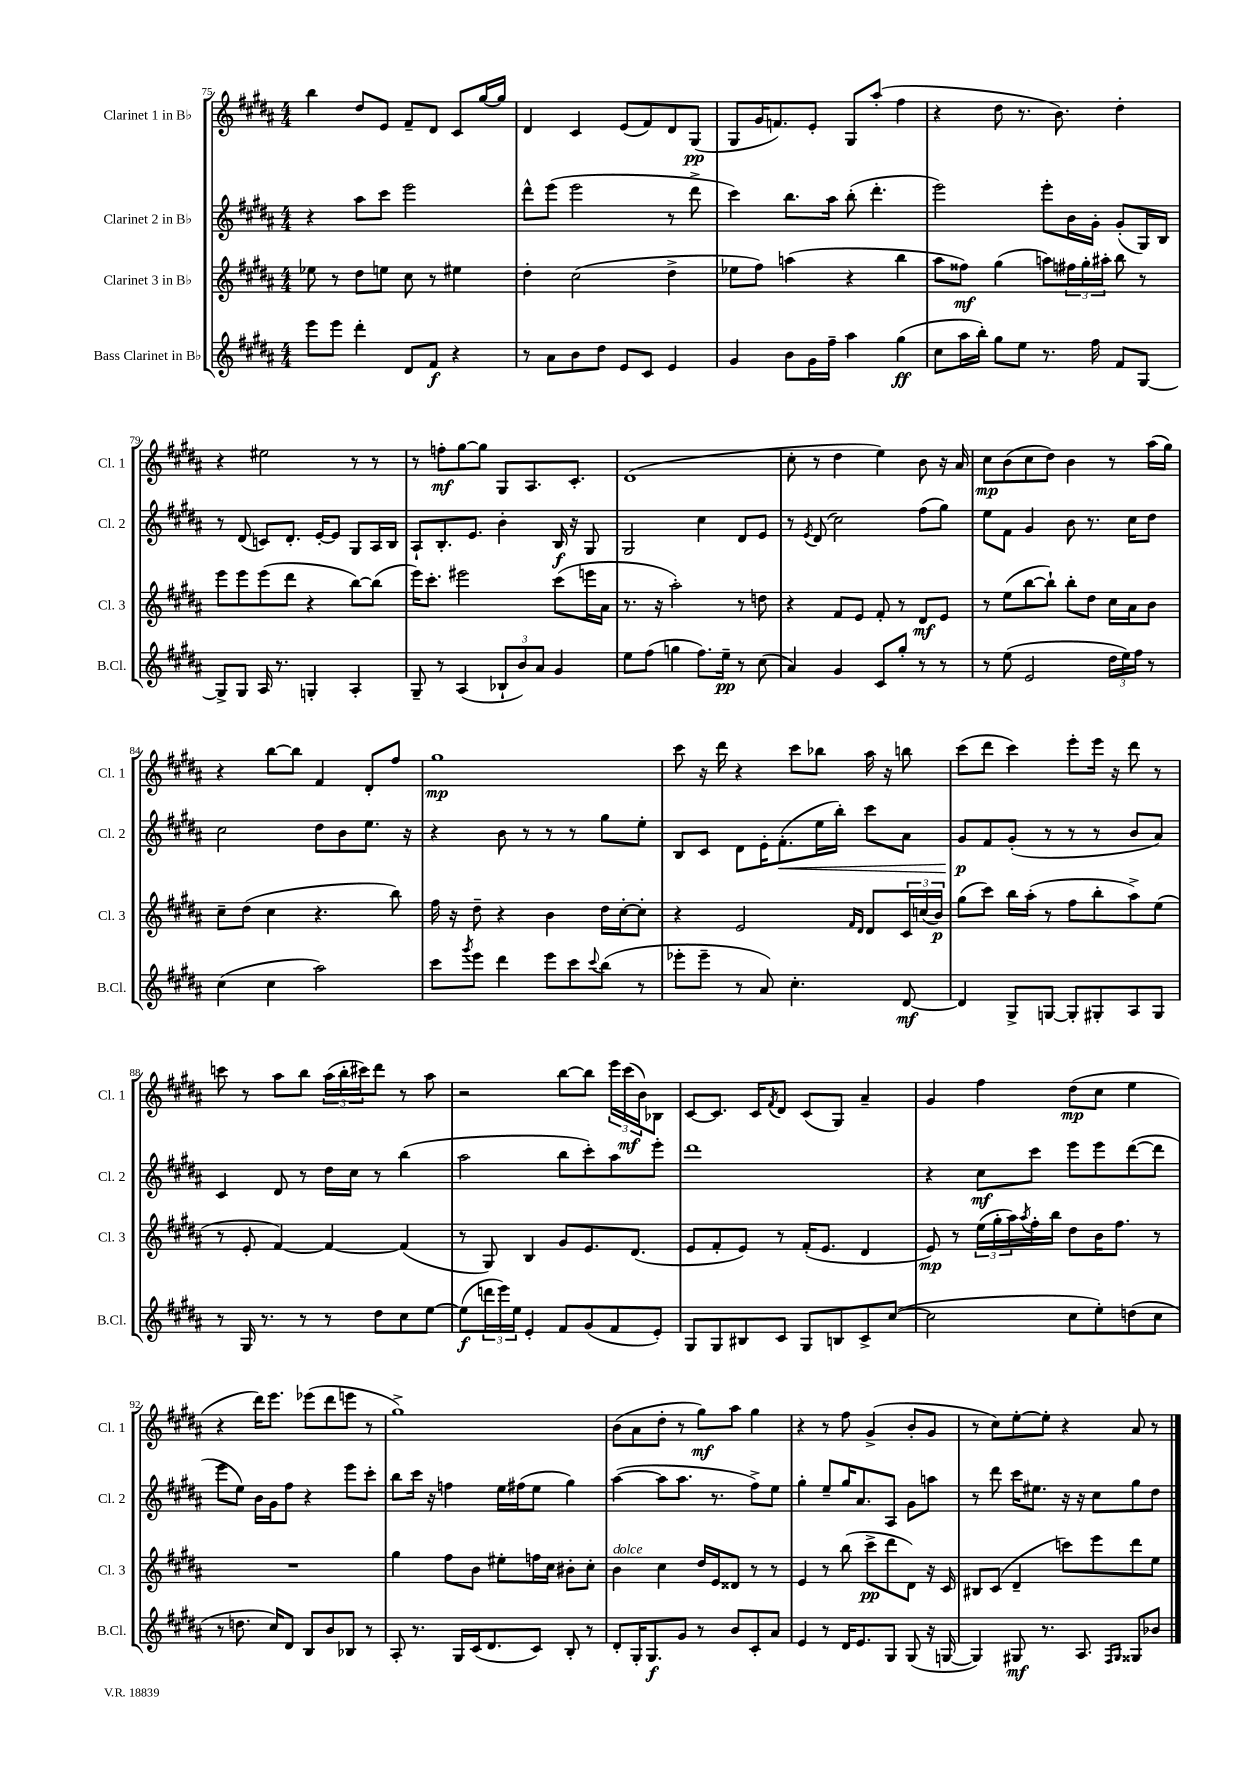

**kern	**kern	**kern	**kern
*staff4	*staff3	*staff2	*staff1
*clefG2	*clefG2	*clefG2	*clefG2
*k[f#c#g#d#a#]	*k[f#c#g#d#a#]	*k[f#c#g#d#a#]	*k[f#c#g#d#a#]
*M4/4	*M4/4	*M4/4	*M4/4
8eee	8ee-	4r	4bb
8eee	8r	.	.
4ddd#'	8dd#	8aa#	8dd#
.	8ee	8ccc#	8e
8d#	8cc#	2eee	8f#~
8f#	8r	.	8d#
4r	4ee#	.	8c#
.	.	.	[16gg#
.	.	.	16gg#]
=	=	=	=
8r	4dd#'	8ddd#^^	4d#
8a#	.	(8eee	.
8b	(2cc#	2eee	4c#
8dd#	.	.	.
8e	.	.	(8e
8c#	.	.	8f#)
4e	4dd#^	8r	8d#
.	.	8ddd#^	(8G#
=	=	=	=
4g#	8ee-	4ccc#)	8G#
.	8ff#)	.	16g#
.	.	.	8.f)
8b	(4aa	8.bb	.
16g#	.	.	8e'
16ff#~	.	16aa#	.
4aa#	4r	(8bb'	8G#
.	.	4.ddd#'	(8aa#'
(4gg#	4bb	.	4ff#
=	=	=	=
8cc#	8aa#	2eee)	4r
16aa#	8ff##)	.	.
16bb')	.	.	.
8gg#	(4gg#	.	8dd#
8ee	.	.	8.r
8.r	8aa)	8eee'	.
.	.	.	8.b)
.	24ff#	16b	.
.	24gg#'	.	.
16ff#	.	16g#'	.
.	24aa#'	.	.
8f#	8bb	(8g#'	4dd#'
[8G#	8r	16G#)	.
.	.	16B	.
=	=	=	=
8G#^]	8eee	8r	4r
8G#	8eee	(8d#	.
16A#	(8eee	8c)	2ee#
8.r	.	.	.
.	8ddd#	8.d#'	.
4G'	4r	.	.
.	.	[16e'	.
.	.	8e]	.
4A#'	[8bb)	8G#	8r
.	(8bb]	16A#	8r
.	.	16B	.
=	=	=	=
8G#~	16eee)	8A#`	8r
.	8.ccc#'	.	.
8r	.	8.B'	8ff'
(4A#	2eee#	.	[8gg#
.	.	8.e	.
.	.	.	8gg#]
12B-`	.	4b'	8G#
12b)	.	.	.
.	.	.	8.A#
12a#	.	.	.
4g#	(8ccc#	16B	.
.	.	16r	8.c#'
.	16eee	8G#	.
.	16a#	.	.
=	=	=	=
8ee	8.r	2G#	(1d#
(8ff#	.	.	.
.	16r	.	.
4gg	2aa#')	.	.
8.ff#)	.	4cc#	.
16ee~	.	.	.
8r	8r	8d#	.
(8cc#	8dd	8e	.
=	=	=	=
4a#)	4r	8r	8cc#'
.	.	8qe	.
.	.	(8d#	8r
4g#	8f#	2cc#)	4dd#
.	8e	.	.
8c#	8f#'	.	4ee)
8gg#'	8r	.	.
8r	8d#	(8ff#	8b
8r	8e	8gg#)	16r
.	.	.	16a#
=	=	=	=
8r	8r	8ee	8cc#
(8ee	(8ee	8f#	(8b
2e	[8bb	4g#	8cc#
.	8bb`])	.	8dd#)
.	8bb'	8b	4b
.	8dd#	8.r	.
24dd#	16cc#	.	8r
24ee)	.	.	.
.	16a#	16cc#	.
24ff#	.	.	.
8r	8b	8dd#	(16aa#
.	.	.	16gg#)
=	=	=	=
(4cc#	8cc#~	2cc#	4r
.	(8dd#	.	.
4cc#	4cc#	.	[8bb
.	.	.	8bb]
2aa#)	4.r	8dd#	4f#
.	.	8b	.
.	.	8.ee	8d#'
.	8bb)	.	8ff#
.	.	16r	.
=	=	=	=
8ccc#	16ff#	4r	1gg#
.	16r	.	.
8qggg#	.	.	.
8eee	8dd#~	.	.
4ddd#	4r	8b	.
.	.	8r	.
8eee	4b	8r	.
8ccc#	.	8r	.
8qqccc#	.	.	.
(8bb	16dd#	8gg#	.
.	[16cc#'	.	.
8r	8cc#']	8ee'	.
=	=	=	=
8eee-'	4r	8B	8ccc#
8eee-~	.	8c#	16r
.	.	.	16ddd#
8r	2e	8d#	4r
8a#)	.	16e'	.
.	.	(8.f#'	.
4.cc#'	.	.	8ccc#
.	.	16ee	8bb-
.	.	16bb')	.
.	16qqf#	.	.
.	16qqd#	.	.
.	8d#	8ccc#	16aa#
.	.	.	16r
[8d#	24c#	8a#	8bb
.	(24cc	.	.
.	24b)	.	.
=	=	=	=
4d#]	(8gg#	8g#	(8ccc#
.	8ccc#)	8f#	8ddd#
8G#^	16bb	(8g#'	4ccc#)
.	(16aa#'	.	.
[8G	8r	8r	.
8G']	8ff#	8r	8eee'
8G#'	8bb'	8r	16eee
.	.	.	16r
8A#	8aa#^)	8b	8ddd#
8G#	(8ee	8a#)	8r
=	=	=	=
8r	8r	4c#	8ccc
16G#	8e'	.	8r
8.r	.	.	.
.	[4f#)	8d#	8aa#
8r	.	8r	8bb
8r	4f#_	16dd#	(24aa#
.	.	.	24bb'
.	.	16cc#	.
.	.	.	24ccc#)
8dd#	.	8r	8ddd#
8cc#	(4f#]	(4bb	8r
[8ee	.	.	8aa#
=	=	=	=
(8ee]	8r	2aa#	2r
24ddd	8G#)	.	.
24eee)	.	.	.
24ee	.	.	.
4e'	4B	.	.
8f#	8g#	8bb	[8bb
(8g#	8.e	8ccc#')	8bb]
8f#	.	8aa#	24eee
.	.	.	(24ccc#
.	(8.d#	.	.
.	.	.	24b)
8e')	.	8eee'	8B-
=	=	=	=
8G#	8e	1ddd#	[8c#
8G#	8f#'	.	8.c#]
8B#	8e)	.	.
.	.	.	16c#
.	.	.	8qf#
8c#	8r	.	8d#
8G#	(16f#'	.	(8c#
.	8.e	.	.
8B	.	.	8G#)
8c#^	4d#	.	4a#~
([8cc#	.	.	.
=	=	=	=
2cc#]	8e)	4r	4g#
.	8r	.	.
.	(24ee	8cc#	4ff#
.	24gg#'	.	.
.	24aa#)	.	.
.	8qaa#	.	.
.	16ff#'	8ccc#	.
.	16bb	.	.
8cc#	8dd#	8eee	(8dd#
8ee')	16b	8eee	8cc#
.	8.ff#	.	.
(8dd	.	([8ddd#	4ee
8cc#	8r	8ddd#]	.
=	=	=	=
8r	1r	8eee	4r
8.dd	.	8ee)	.
.	.	16b	16ddd#)
16cc#)	.	16g#	8.eee
8d#	.	8ff#	.
8B	.	4r	(8eee-
8b	.	.	8ddd#
8B-	.	8eee	8eee
8r	.	8ccc#'	8r
=	=	=	=
8A#'	4gg#	8bb	1gg#^)
8.r	.	16ccc#	.
.	.	16r	.
.	8ff#	4ff	.
16G#	.	.	.
(16c#	8b	.	.
8.d#	.	.	.
.	8ee#'	16ee	.
.	.	(16ff#	.
8c#)	16ff	8ee	.
.	16cc#	.	.
8B'	8b#'	4gg#)	.
8r	8cc#'	.	.
=	=	=	=
8d#'	4b	([4aa#	(8b
16G#'	.	.	8a#
8.G#	.	.	.
.	4cc#	8aa#]	8dd#'
8g#	.	8.aa#	8r
8r	16dd#	.	8gg#)
.	16e	8.r	.
8b	8d##	.	8aa#
8c#'	8r	8ff#^)	4gg#
8a#	8r	8ee	.
=	=	=	=
4e	4e	4gg#'	4r
8r	8r	8ee~	8r
16d#	(8bb	16gg#	8ff#
8.e	.	8.a#	.
.	8ccc#^	.	(4g#^
8G#	8ddd#	8A#	.
(8G#	8d#)	8g#	8b'
16r	16r	8aa	8g#
[16G	16c#	.	.
=	=	=	=
4G])	8B#	8r	8r
.	(8c#	8ddd#	8cc#)
8G#	4d#~	16ccc#	[8ee'
.	.	8.ee#	.
8.r	.	.	8ee']
.	8ccc)	16r	4r
8.A#	.	16r	.
.	8eee	8cc#	.
16qqF#	.	.	.
16qqG#	.	.	.
8G##	8ddd#	8gg#	8a#
8b-	8ee	8dd#	8r
==	==	==	==
*-	*-	*-	*-
